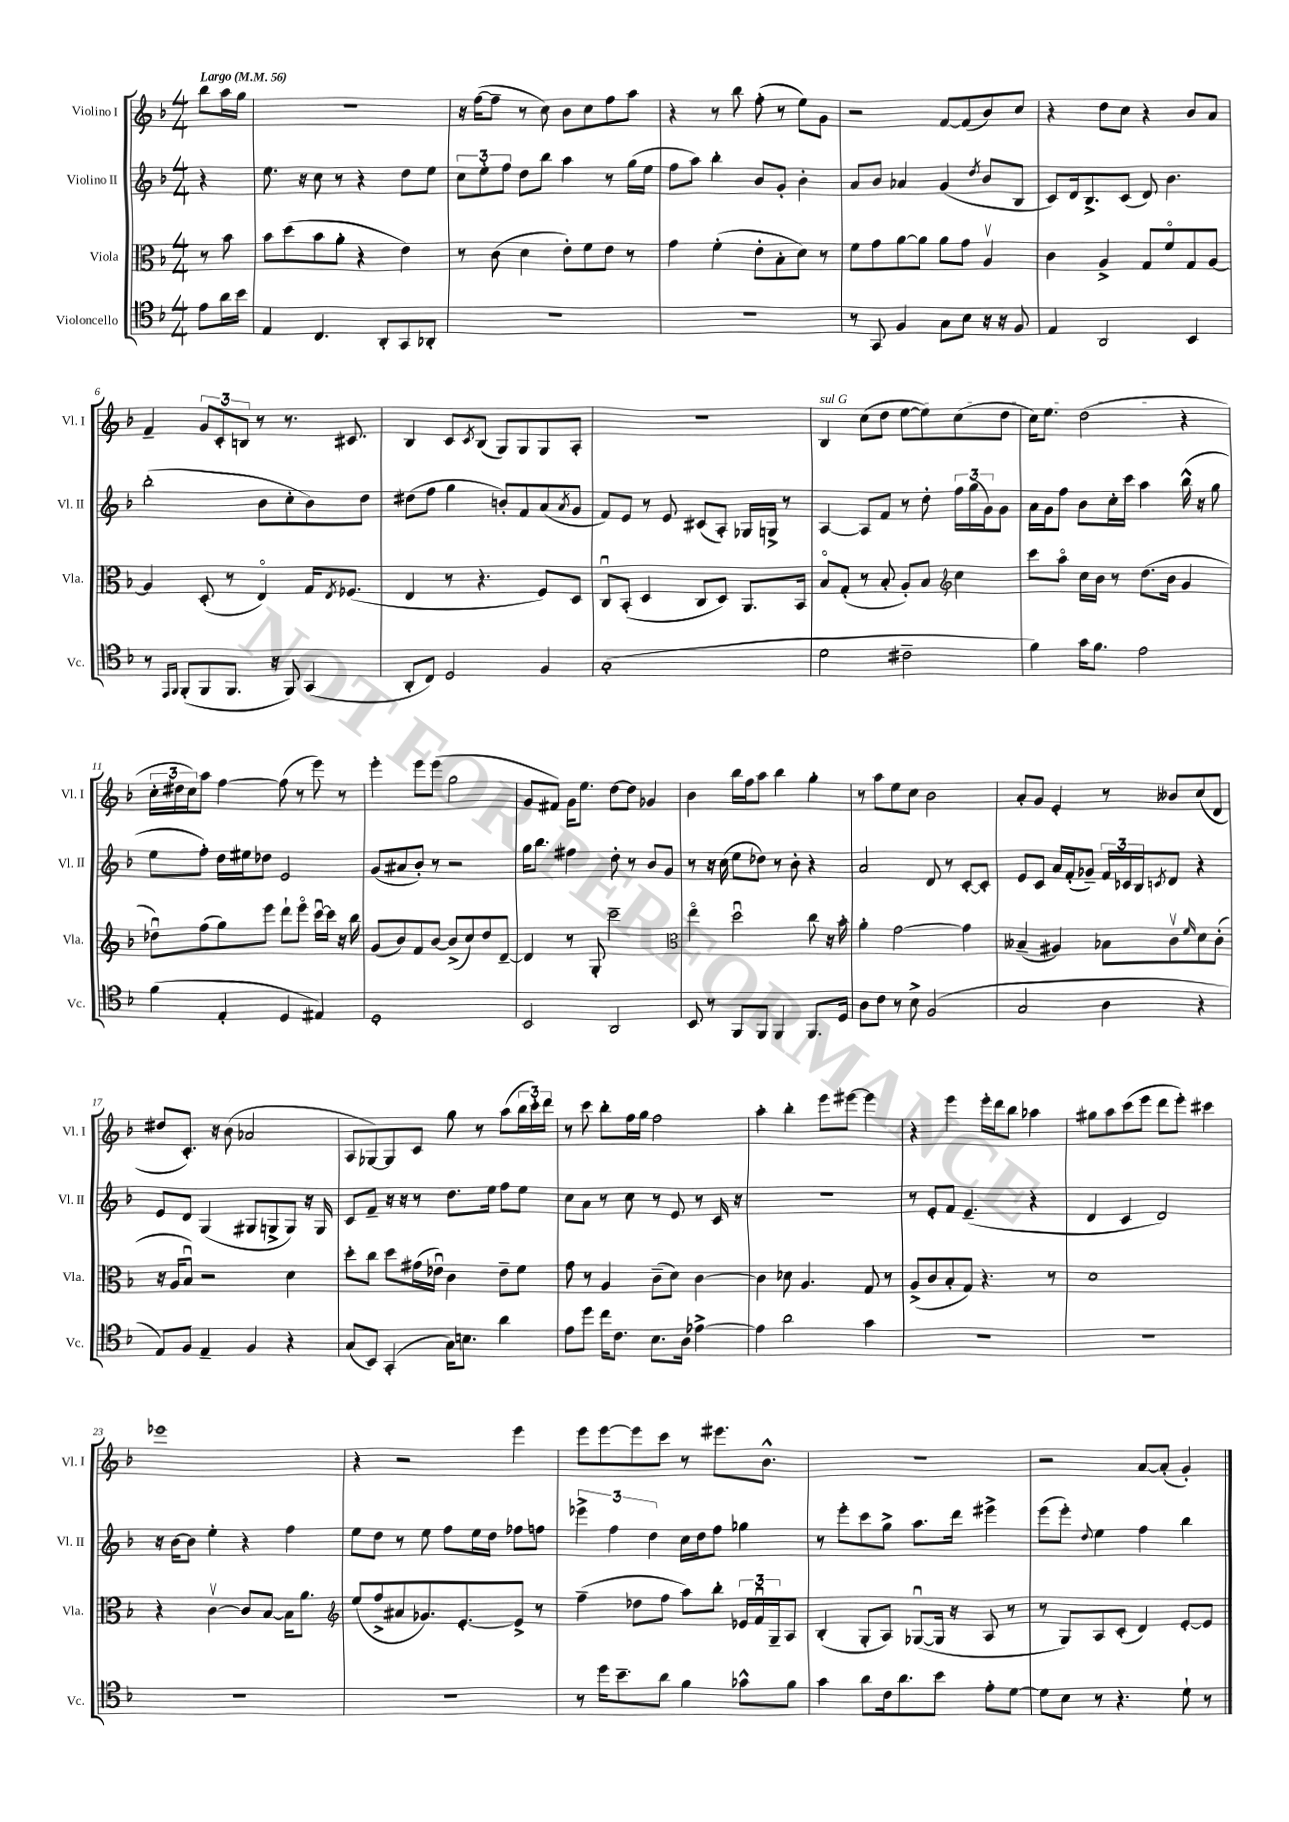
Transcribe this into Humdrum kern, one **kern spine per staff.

**kern	**kern	**kern	**kern
*staff4	*staff3	*staff2	*staff1
*clefC4	*clefC3	*clefG2	*clefG2
*k[b-]	*k[b-]	*k[b-]	*k[b-]
*M4/4	*M4/4	*M4/4	*M4/4
*MM56	*MM56	*MM56	*MM56
8e	8r	4r	8bb-
16a	8b-	.	16aa
16b-	.	.	16gg
=	=	=	=
4E	8b-	8.ee	1r
.	(8dd	.	.
.	.	16r	.
4.C	8b-	8cc	.
.	8a'	8r	.
.	4r	4r	.
8AA'	.	.	.
8GG	4e)	8dd	.
8AA-'	.	8ee	.
=	=	=	=
1r	8r	12cc	16r
.	.	.	([16ff
.	.	12ee'	.
.	(8c	.	8ff~]
.	.	12ff	.
.	4d	8dd	8r
.	.	8bb-	8cc)
.	8e')	4aa	8b-
.	8f	.	8cc
.	8e	8r	8ff
.	8r	(16gg	8aa
.	.	16ee	.
=	=	=	=
1r	4g	8ff	4r
.	.	8aa)	.
.	(4f'	4bb-'	8r
.	.	.	8bb-
.	8e'	8b-	(8ff'
.	8B-'	8g'	8r
.	8d)	4b-'	8ee)
.	8r	.	8g
=	=	=	=
8r	8f	8a	2r
8GG	8g	8b-	.
4F	[8a	4a-	.
.	8a]	.	.
8G	8a	(4g	[8f
8B-	8g	.	(8f]
.	.	8qdd	.
16r	4Av	8b-	8b-)
16r	.	.	.
8F	.	8B-	8cc
=	=	=	=
4E	4c	8c)	4r
.	.	16d	.
.	.	8.B-^	.
2AA	4A^	.	8dd
.	.	(8c	8cc
.	8G	8d)	4r
.	8fo	4.b-	.
4BB-	8G	.	8b-
.	[8A	.	8a
=	=	=	=
8r	4A]	(2bb-'	4f~
16qqEE	.	.	.
16qqFF	.	.	.
(8FF'	.	.	.
8FF	(8D'	.	12g
.	.	.	12c'
8.FF	8r	.	.
.	.	.	12B
.	4Eo)	8b-	8r
16r	.	.	.
8FF)	.	8cc'	8.r
(4GG	16G	8b-)	.
.	8qE	.	.
.	(8.F-	.	8.c#
.	.	8dd	.
=	=	=	=
8AA'	4E	(8dd#	4B-
8C)	.	8ff	.
2D	8r	4gg	8c
.	.	.	8qc
.	4.r	.	(8B-
.	.	8b')	8G)
.	.	8f	8G
4F	8F)	(8a	8G
.	.	8qa	.
.	8D	8g	8A'
=	=	=	=
(1G'	8Cu	8f)	1r
.	(8BB-'	8e	.
.	4D	8r	.
.	.	8e	.
.	8C	(8c#	.
.	8D)	8A')	.
.	8.AA	16G-	.
.	.	16G^	.
.	.	8r	.
.	16BB-	.	.
=	=	=	=
2d	8B-o	[4A	4B-
.	(8G'	.	.
.	8r	8A]	(8cc
.	8B-'	8f	8dd
2c#~	8A')	8r	[8ee
.	8B-	8dd'	8ee])
*	*clefG2	*	*
.	4cc	24ff	(8cc
.	.	(24gg	.
.	.	24g)	.
.	.	8g	8dd
=	=	=	=
4f)	8ccc	16a	16cc)
.	.	16g	8.ee
.	8aao	8ff	.
16g	16cc	8b-	(2dd
8.f	16b-	.	.
.	8r	16cc'	.
.	.	16ccc	.
2e	(8.dd	4aa	.
.	16b-	.	.
.	4g	(16bb-^^	4r
.	.	16r	.
.	.	8gg	.
=	=	=	=
(4f	8dd-u)	8ee	24cc'
.	.	.	24dd#
.	.	.	24cc)
.	(8ff	8ff')	8aa
4E'	8gg)	16dd	[4ff
.	.	16ee#	.
.	8eee	8dd-	.
4D	8ddd`	2e	(8ff]
.	8eeeo	.	8r
4E#)	[16cccu	.	8eee)
.	16ccc]	.	.
.	16r	.	8r
.	16bb-	.	.
=	=	=	=
1D'	(8g	(8g	4eee'
.	8b-)	8a#	.
.	8f	8b-')	8eee
.	[8b-	8r	(8eee
.	(8b-^]	2r	2gg
.	8cc)	.	.
.	8dd	.	.
.	[8d~	.	.
=	=	=	=
2BB-	4d]	16gg	8g
.	.	8.bb-	.
.	.	.	8f#)
.	8r	4ff#	16g
.	.	.	8.ee
.	8G'	.	.
2AA	2ccc~	8dd'	[8dd
.	.	8r	8dd]
.	.	8b-	4g-
.	.	8g	.
=	=	=	=
*	*clefC3	*	*
8BB-	4eeo	8r	4b-
8r	.	16r	.
.	.	(16cc	.
8FF	2ddu	8ee	16bb-
.	.	.	16ff
8FF	.	8dd-)	8aa
4FF	.	8r	4bb-
.	.	8b-'	.
8.FF	8cc	4r	4gg'
.	16r	.	.
16D	16b-'	.	.
=	=	=	=
8A	4a'	2a	8r
8c	.	.	8aa
8r	[2g	.	8ee
8B-^	.	.	8cc
(2F	.	8d	2b-
.	.	8r	.
.	4g]	[8c'	.
.	.	8c']	.
=	=	=	=
2G	(4B--~	8e	8a'
.	.	8c	8g
.	4A#)	16a	4e'
.	.	(16f'	.
.	.	8g-~)	.
4A	8B-	24f	8r
.	.	24c-	.
.	.	24B-	.
.	.	8qc	.
.	8cv	8d	8b--
.	16qqf	.	.
4r	8d	4r	(8cc
.	(8c'	.	8d
=	=	=	=
8E)	16r	8e	8dd#
.	16A	.	.
8F	8B-u)	8d	8.c')
4E~	2r	(4G	.
.	.	.	16r
.	.	.	(8b-
4F	.	8G#	2a-
.	.	8G^	.
4r	4d	8G)	.
.	.	16r	.
.	.	16G	.
=	=	=	=
(8G	8dd'	8c	8A
8BB-)	8cc	8f~	[8G-)
(4GG'	8dd	16r	8G-]
.	.	16r	.
.	(16g#	8r	8c
.	16e-u)	.	.
16G)	4c	8.dd	8gg
8.B	.	.	.
.	.	.	8r
.	.	16ee	.
4a	8e-~	8ff	(8aa
.	8f	8ee	24bb-
.	.	.	24ccc')
.	.	.	24ddd
=	=	=	=
8e	8g	8cc	8r
8dd	8r	8a	8ccc
16cc	4A	8r	8bb-'
8.c	.	.	.
.	.	8cc	16ff
.	.	.	16gg
8.B-	(8c~	8r	2ff
.	8d)	8e	.
16A	.	.	.
[4e-^	[4c	8r	.
.	.	16c	.
.	.	16r	.
=	=	=	=
4e-]	4c]	1r	4aa'
2a	8d-	.	4bb-'
.	4.A	.	.
.	.	.	8eee
.	.	.	[8eee#
4g	8G	.	4eee#]
.	8r	.	.
=	=	=	=
1r	(8A^	8r	4r
.	8c	8e'	.
.	8B-'	8f	4eee
.	8G)	(4.e~	.
.	4.r	.	16eee'
.	.	.	16ddd
.	.	.	8bb-
.	.	4r	4aa-
.	8r	.	.
=	=	=	=
1r	1d	4d	8gg#
.	.	.	8aa
.	.	4c	(8ccc
.	.	.	8eee
.	.	2d)	8ddd
.	.	.	8eee')
.	.	.	4ccc#
=	=	=	=
1r	4r	16r	1eee-
.	.	[16b-	.
.	.	8b-]	.
.	[4cv	4ee'	.
.	8c]	4r	.
.	[8B-	.	.
.	16B-]	4ff	.
.	8.a	.	.
=	=	=	=
*	*clefG2	*	*
1r	(8ee	8ee	4r
.	8ff^	8dd	.
.	8a#	8r	2r
.	8.g-)	8ee	.
.	.	8ff	.
.	[8.e'	.	.
.	.	16ee	.
.	.	16dd	.
.	8e^]	8ff-	4eee
.	8r	8ff	.
=	=	=	=
8r	(4ff~	6eee-^	8eee
16dd	.	.	[8eee
.	.	6ff	.
8.b-~	.	.	.
.	8dd-	.	8eee]
.	.	6dd	.
8a	8ff	.	8ccc
4f	8aa)	16cc	8r
.	.	16dd	.
.	8bb-'	8ff	8.eee#
8g-^^	24e-	4gg-	.
.	24fu	.	.
.	.	.	8.b-^^
.	24G~	.	.
8f	8A	.	.
=	=	=	=
4g	(4B-'	8r	1r
.	.	8eee'	.
8a	8G'	8ccc	.
16c	8A)	8gg^	.
8.a	.	.	.
.	([8G-u	8.aa	.
8b-	16G-]	.	.
.	16r	16ddd	.
8e'	8A	4eee#^	.
[8d	8r	.	.
=	=	=	=
8d]	8r	(8eee	2r
8B-	8G)	8eee')	.
.	.	8qqdd	.
8r	8A	4ee	.
4.r	(8c'	.	.
.	4d)	4ff	[8a
.	.	.	(8a']
8d`	[8e'	4bb-	4g')
8r	8e]	.	.
==	==	==	==
*-	*-	*-	*-
